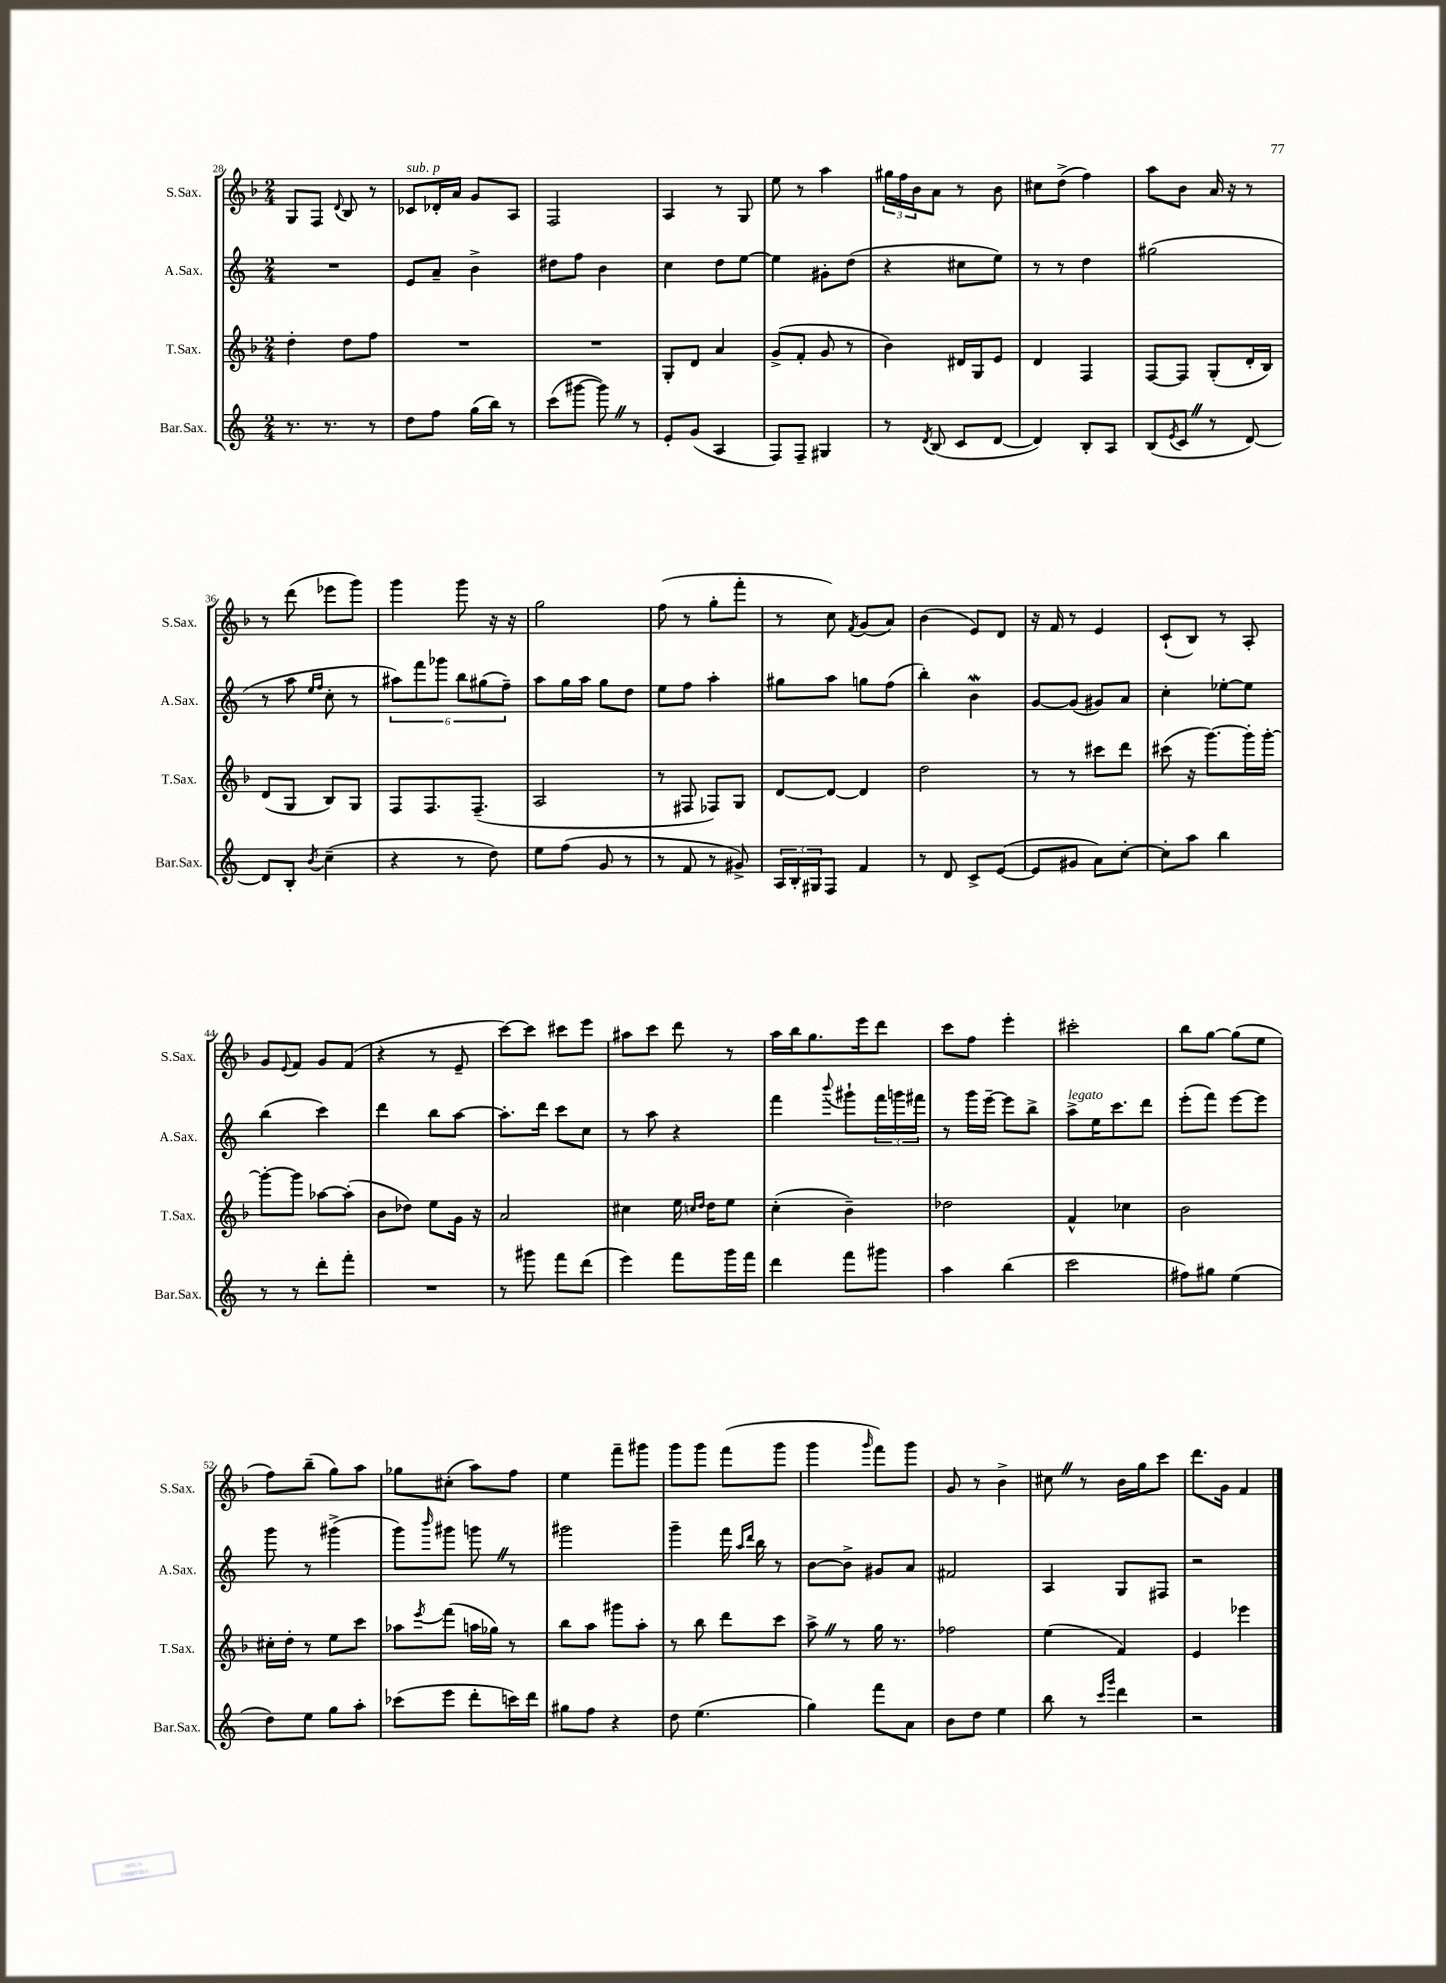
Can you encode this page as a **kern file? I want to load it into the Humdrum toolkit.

**kern	**kern	**kern	**kern
*staff4	*staff3	*staff2	*staff1
*clefG2	*clefG2	*clefG2	*clefG2
*k[]	*k[b-]	*k[]	*k[b-]
*M2/4	*M2/4	*M2/4	*M2/4
8.r	4dd'	2r	8G
.	.	.	8F
8.r	.	.	.
.	.	.	8qqd
.	8dd	.	8B-
8r	8ff	.	8r
=	=	=	=
8dd	2r	8e	8c-
8ff	.	8a~	16d-'
.	.	.	16a
(16gg	.	4b^	8g
16bb)	.	.	.
8r	.	.	8A
=	=	=	=
(8ccc	2r	8dd#	2F
[8ggg#	.	8ff	.
8ggg#])	.	4b	.
8r	.	.	.
=	=	=	=
8e'	8G'	4cc	4A
(8g	8d	.	.
4A	4a	8dd	8r
.	.	[8ee	8G
=	=	=	=
8F)	(8g^	4ee]	8ee
8F~	8f'	.	8r
4G#	8g	8g#'	4aa
.	8r	(8dd	.
=	=	=	=
8r	4b-)	4r	24gg#
.	.	.	24ff
.	.	.	24b-
8qd	.	.	.
(8B	.	.	8a
8c	16d#	8cc#	8r
.	16G	.	.
[8d	8e	8ee)	8b-
=	=	=	=
4d])	4d	8r	8cc#
.	.	8r	(8dd^
8B'	4F	4dd	4ff)
8A	.	.	.
=	=	=	=
(8B	[8F	(2gg#	8aa
8qe	.	.	.
8c	8F]	.	8b-
8r	(8G'	.	16a
.	.	.	16r
[8d)	16d'	.	8r
.	16B-)	.	.
=	=	=	=
8d]	(8d	8r	8r
8B'	8G	8aa	(8ddd
.	.	16qqee	.
8qb	.	16qqff	.
(4cc~	8B-)	8cc'	8eee-
.	8G	8r	8ggg)
=	=	=	=
4r	8F	12aa#)	4ggg
.	.	12fff	.
.	8.F	.	.
.	.	12ggg-	.
8r	.	12bb	8ggg
.	(8.F~	.	.
.	.	(12gg#	.
8dd)	.	.	16r
.	.	12ff~)	.
.	.	.	16r
=	=	=	=
8ee	2A	8aa	2gg
(8ff	.	16gg	.
.	.	16aa	.
8g	.	8gg	.
8r	.	8dd	.
=	=	=	=
8r	8r	8ee	(8ff
8f	8F#	8ff	8r
8r	8F-)	4aa'	8gg'
8g#^)	8G	.	8fff'
=	=	=	=
24A	[8d	8gg#	8r
24B'	.	.	.
24G#	.	.	.
8F	8d_	8aa	8cc)
.	.	.	8qf
4f	4d]	8gg	(8g
.	.	(8ff	8a)
=	=	=	=
8r	2dd	4bb')	(4b-
8d	.	.	.
8c^	.	4b	8e)
([8e	.	.	8d
=	=	=	=
8e]	8r	[8g	16r
.	.	.	16f
8g#	8r	(8g]	8r
8a)	8ccc#	8g#)	4e
[8cc'	8ddd	8a	.
=	=	=	=
8cc']	(8ccc#	4cc'	(8c`
8aa	16r	.	8B-)
.	[8.ggg)	.	.
4bb	.	[8ee-'	8r
.	16ggg']	8ee-]	8A'
.	[16ggg'	.	.
=	=	=	=
8r	8ggg'_	(4bb	8g
.	.	.	8qqe
8r	8ggg]	.	8f
8ddd'	[8aa-	4ccc)	8g
8fff'	(8aa-']	.	(8f
=	=	=	=
2r	8b-	4ddd	4r
.	8dd-)	.	.
.	8ee	8bb	8r
.	16g	[8aa	8e~
.	16r	.	.
=	=	=	=
8r	2a	8.aa']	[8ccc)
8ggg#	.	.	8ccc]
.	.	16ddd	.
8fff	.	8ccc	8ccc#
(8ddd	.	8cc	8eee
=	=	=	=
4eee)	4cc#	8r	8aa#
.	.	8aa	8ccc
8fff	16ee	4r	8ddd
.	16qqcc	.	.
.	16qqdd	.	.
.	16dd	.	.
16ggg	8ee	.	8r
16fff	.	.	.
=	=	=	=
4ddd	(4cc'	4fff	16aa
.	.	.	16bb-
.	.	.	8.gg
.	.	8qqbbb	.
8fff	4b-~)	8ggg#`	.
.	.	.	16eee
8ggg#	.	24fff	8ddd
.	.	24ggg	.
.	.	24fff#	.
=	=	=	=
4aa	2dd-	8r	8ccc
.	.	16ggg	8ff
.	.	[16eee~	.
(4bb	.	8eee]	4eee'
.	.	8bb^	.
=	=	=	=
2ccc	4f^^	8aa^	2ccc#'
.	.	16ee	.
.	.	8.ccc	.
.	4cc-	.	.
.	.	8ddd	.
=	=	=	=
8ff#)	2b-	(8eee'	8bb-
8gg#	.	8fff)	[8gg
(4ee	.	[8eee	(8gg]
.	.	8eee]	8ee
=	=	=	=
8dd)	16cc#'	8ggg	8ff)
.	16dd'	.	.
8ee	8r	8r	(8bb-~
8gg	8ee	(4ggg#^	8gg)
8aa'	8ccc	.	8aa
=	=	=	=
(8ccc-	8aa-	8ggg)	8gg-
.	8qeee	16qqbbb	.
8eee	(8fff	8ggg#	(8cc#'
8ddd'	16aa	8ggg	8aa)
.	16gg-)	.	.
16ccc)	8r	8r	8ff
16ddd	.	.	.
=	=	=	=
8gg#	8bb-	2ggg#	4ee
8ff	8aa	.	.
4r	8ggg#	.	8fff~
.	8aa'	.	8ggg#
=	=	=	=
8dd	8r	4ggg~	8ggg
(4.ee	8bb-	.	8ggg
.	8ddd	16fff	(8fff
.	.	16qqaa	.
.	.	16qqddd	.
.	.	16bb	.
.	8ccc	8r	8ggg
=	=	=	=
4gg)	8aa^	[8b	4ggg
.	8r	8b^]	.
.	.	.	16qqggg
8fff	16gg	8g#	8fff)
.	8.r	.	.
8a	.	8a	8ggg
=	=	=	=
8b	2ff-	2f#	8g
8dd	.	.	8r
4ee	.	.	4b-^
=	=	=	=
8bb	(4ee	4A	8cc#
8r	.	.	8r
16qqccc	.	.	.
16qqggg	.	.	.
4ddd	4f)	8G	16b-
.	.	.	16gg
.	.	8F#	8ccc
=	=	=	=
2r	4e	2r	8.ddd
.	.	.	16g
.	4eee-	.	4f
==	==	==	==
*-	*-	*-	*-
